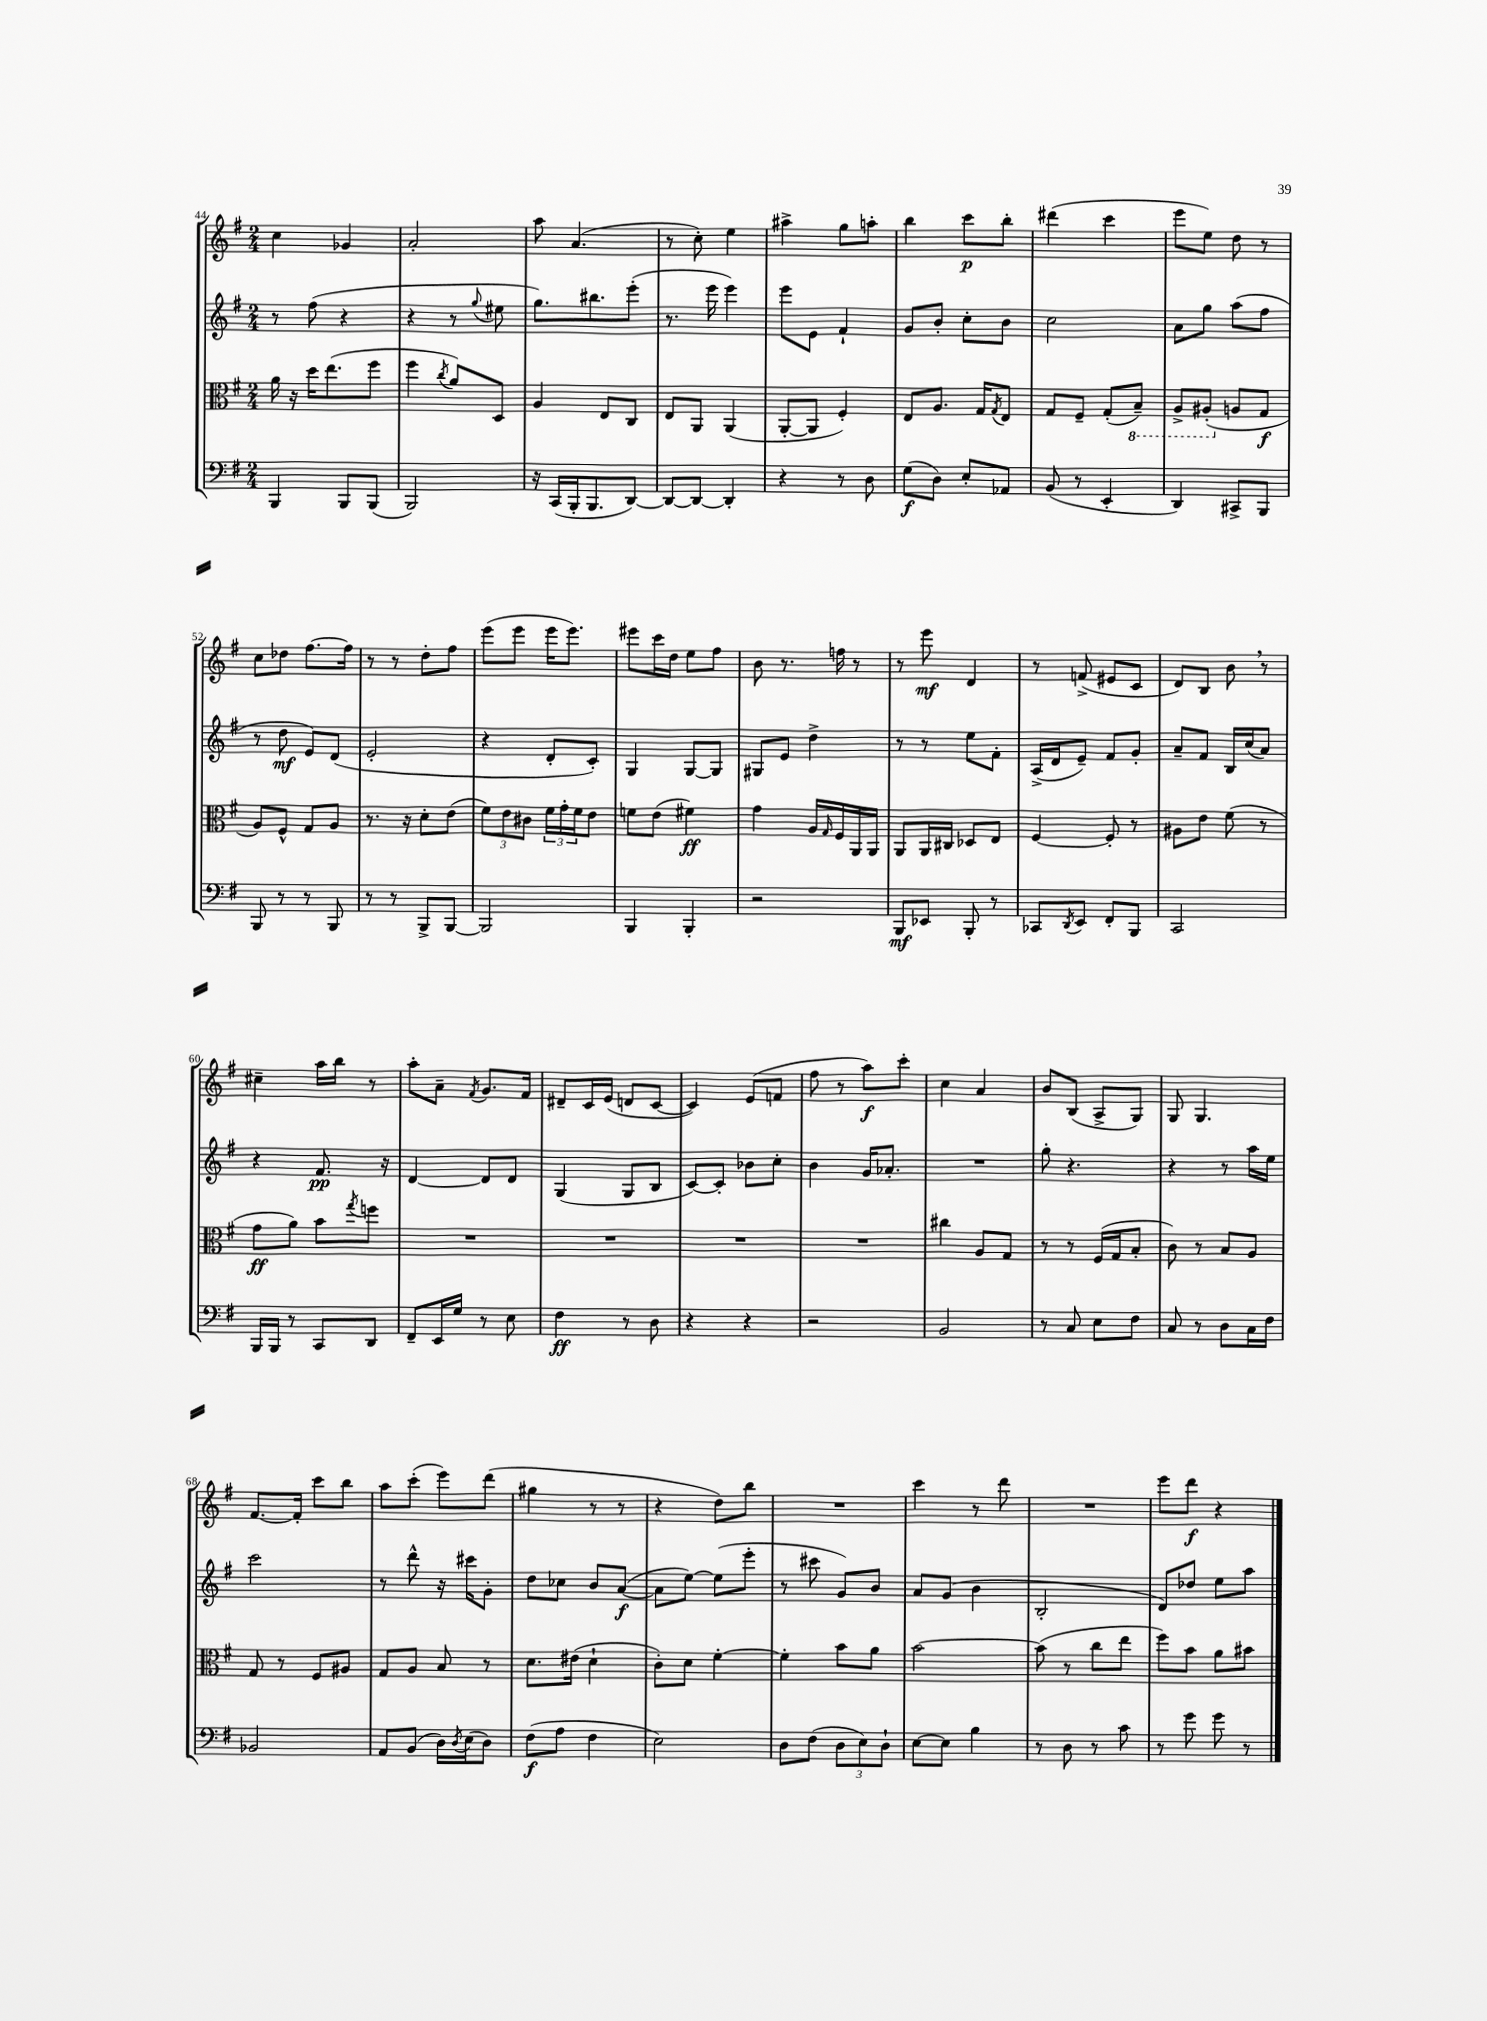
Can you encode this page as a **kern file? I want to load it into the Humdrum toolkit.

**kern	**dynam	**kern	**dynam	**kern	**dynam	**kern	**dynam
*part4	*part4	*part3	*part3	*part2	*part2	*part1	*part1
*staff4	*staff4	*staff3	*staff3	*staff2	*staff2	*staff1	*staff1
*clefF4	*	*clefC3	*	*clefG2	*	*clefG2	*
*k[f#]	*	*k[f#]	*	*k[f#]	*	*k[f#]	*
*M2/4	*	*M2/4	*	*M2/4	*	*M2/4	*
=44	=44	=44	=44	=44	=44	=44	=44
4BBB/	.	16a\	.	8r	.	4cc\	.
.	.	16r	.	.	.	.	.
.	.	16dd\KL	.	(8ff#\	.	.	.
.	.	(8.ee\	.	.	.	.	.
8BBB/L	.	.	.	4r	.	4g-X/	.
(8BBB/J	.	8ff#\J	.	.	.	.	.
=45	=45	=45	=45	=45	=45	=45	=45
2BBB/)	.	4ff#\	.	4r	.	2a'/	.
.	.	8qcc/	.	.	.	.	.
.	.	8a/L)	.	8r	.	.	.
.	.	.	.	8qqgg/	.	.	.
.	.	8D/J	.	8ee#X\	.	.	.
=46	=46	=46	=46	=46	=46	=46	=46
16r	.	4A/	.	8.gg\L)	.	8aa\	.
(16CC/LL	.	.	.	.	.	.	.
16BBB'/J	.	.	.	.	.	(4.a/	.
8.BBB/	.	.	.	8.bb#X\	.	.	.
.	.	8E/L	.	.	.	.	.
[8DD/J)	.	8C/J	.	(8eee'\J	.	.	.
=47	=47	=47	=47	=47	=47	=47	=47
8DD/L_	.	8E/L	.	8.r	.	8r	.
8DD/J_	.	8AA/J	.	.	.	8cc'\)	.
.	.	.	.	16eee\	.	.	.
4DD'/]	.	(4AA/	.	4eee\)	.	4ee\	.
=48	=48	=48	=48	=48	=48	=48	=48
4r	.	[8AA'/L	.	8eee\L	.	4aa#X^\	.
.	.	8AA/J]	.	8e\J	.	.	.
8r	.	4F#'/)	.	4f#`/	.	8gg\L	.
8D\	.	.	.	.	.	8aan'\J	.
=49	=49	=49	=49	=49	=49	=49	=49
(8G\L	f	8E/L	.	8g/L	.	4bb\	.
8D\J)	.	8.A/J	.	8b'/J	.	.	.
8E'/L	.	.	.	8cc'\L	.	8ccc\L	p
.	.	16G/KL	.	.	.	.	.
.	.	8qG/	.	.	.	.	.
8AA-X/J	.	8E/J	.	8b\J	.	8bb'\J	.
=50	=50	=50	=50	=50	=50	=50	=50
(8BB/	.	8G/L	.	2cc\	.	(4ddd#X\	.
8r	.	8F#~/J	.	.	.	.	.
4EE'/	.	(8G'/L	.	.	.	4ccc\	.
*	*	*8ba	*	*	*	*	*
.	.	8BB~/J)	.	.	.	.	.
=51	=51	=51	=51	=51	=51	=51	=51
4DD/)	.	8AA^/L	.	8a\L	.	8eee\L	.
.	.	(8AA#X'/J	.	8gg\J	.	8ee\J)	.
*	*	*X8ba	*	*	*	*	*
8CC#X^/L	.	8An/L	.	(8aa\L	.	8dd\	.
8BBB/J	.	8G/J	f	8ff#\J	.	8r	.
!!LO:LB:g=z
=52	=52	=52	=52	=52	=52	=52	=52
8BBB/	.	8A/L)	.	8r	.	8cc\L	.
8r	.	8F#^^/J	.	8dd\	mf	8dd-X\J	.
8r	.	8G/L	.	8e/L)	.	[8.ff#\L	.
8BBB/	.	8A/J	.	(8d/J	.	.	.
.	.	.	.	.	.	16ff#\Jk]	.
=53	=53	=53	=53	=53	=53	=53	=53
8r	.	8.r	.	2e'/	.	8r	.
8r	.	.	.	.	.	8r	.
.	.	16r	.	.	.	.	.
8BBB^/L	.	8d'\L	.	.	.	8dd'\L	.
[8BBB/J	.	(8e\J	.	.	.	8ff#\J	.
=54	=54	=54	=54	=54	=54	=54	=54
2BBB/]	.	12f#\L)	.	4r	.	(8eee\L	.
.	.	12e\	.	.	.	.	.
.	.	.	.	.	.	8eee\J	.
.	.	12c#X\J	.	.	.	.	.
.	.	24f#\LL	.	8d'/L	.	16eee\KL	.
.	.	24g'\	.	.	.	.	.
.	.	.	.	.	.	8.eee\J)	.
.	.	24f#\J	.	.	.	.	.
.	.	8e\J	.	8c'/J)	.	.	.
=55	=55	=55	=55	=55	=55	=55	=55
4BBB/	.	8fn\L	.	4G/	.	8eee#X\L	.
.	.	(8e\J	.	.	.	16ccc\L	.
.	.	.	.	.	.	16dd\JJ	.
4BBB'/	.	4f#X\)	ff	[8G/L	.	8ee\L	.
.	.	.	.	8G/J]	.	8ff#\J	.
=56	=56	=56	=56	=56	=56	=56	=56
2r	.	4g\	.	8G#X/L	.	8b\	.
.	.	.	.	8e/J	.	8.r	.
.	.	16A/LL	.	4dd^\	.	.	.
.	.	16qqG/	.	.	.	.	.
.	.	16F#/	.	.	.	16ffn\	.
.	.	16AA/	.	.	.	8r	.
.	.	16AA/JJ	.	.	.	.	.
=57	=57	=57	=57	=57	=57	=57	=57
8BBB/L	mf	8AA/L	.	8r	.	8r	.
8EE-X/J	.	16AA/L	.	8r	.	8eee\	mf
.	.	16C#X/JJ	.	.	.	.	.
8BBB'/	.	8D-X/L	.	8ee\L	.	4d/	.
8r	.	8E/J	.	8f#'\J	.	.	.
=58	=58	=58	=58	=58	=58	=58	=58
8CC-X/L	.	[4F#/	.	(16A^/LL	.	8r	.
.	.	.	.	16d/J	.	.	.
8qDD/	.	.	.	.	.	.	.
8EE/J	.	.	.	8e~/J)	.	(8fn^/	.
8FF#'/L	.	8F#'/]	.	8f#/L	.	8e#X/L	.
8BBB/J	.	8r	.	8g'/J	.	8c/J	.
=59	=59	=59	=59	=59	=59	=59	=59
2CC/	.	8A#X\L	.	8a~/L	.	8d/L)	.
.	.	8e\J	.	8f#/J	.	8B/J	.
.	.	(8f#\	.	16B/LL	.	8b,\	.
.	.	.	.	(16cc/J	.	.	.
.	.	8r	.	8a/J)	.	8r	.
!!LO:LB:g=z
=60	=60	=60	=60	=60	=60	=60	=60
16BBB/LL	.	8g\L	ff	4r	.	4cc#X~\	.
16BBB/JJ	.	.	.	.	.	.	.
8r	.	8a\J)	.	.	.	.	.
8CC/L	.	8b\L	.	8.f#/	pp	16aa\LL	.
.	.	.	.	.	.	16bb\JJ	.
.	.	8qgg/	.	.	.	.	.
8DD/J	.	8ffn\J	.	.	.	8r	.
.	.	.	.	16r	.	.	.
=61	=61	=61	=61	=61	=61	=61	=61
8FF#~/L	.	2r	.	[4d/	.	8aa'\L	.
16EE/L	.	.	.	.	.	8a~\J	.
16G/JJ	.	.	.	.	.	.	.
.	.	.	.	.	.	8qf#/	.
8r	.	.	.	8d/L]	.	8.g/L	.
8E\	.	.	.	8d/J	.	.	.
.	.	.	.	.	.	16f#/Jk	.
=62	=62	=62	=62	=62	=62	=62	=62
4F#\	ff	2r	.	(4G/	.	8d#X~/L	.
.	.	.	.	.	.	16c/L	.
.	.	.	.	.	.	(16e/JJ	.
8r	.	.	.	8G/L	.	8dn/L	.
8D\	.	.	.	8B/J	.	[8c/J	.
=63	=63	=63	=63	=63	=63	=63	=63
4r	.	2r	.	[8c/L)	.	4c/])	.
.	.	.	.	8c'/J]	.	.	.
4r	.	.	.	8b-X\L	.	(8e/L	.
.	.	.	.	8cc'\J	.	8fn/J	.
=64	=64	=64	=64	=64	=64	=64	=64
2r	.	2r	.	4b\	.	8ff#\	.
.	.	.	.	.	.	8r	.
.	.	.	.	16g/KL	.	8aa\L)	f
.	.	.	.	8.a-X'/J	.	.	.
.	.	.	.	.	.	8ccc'\J	.
=65	=65	=65	=65	=65	=65	=65	=65
2BB/	.	4cc#X\	.	2r	.	4cc\	.
.	.	8A/L	.	.	.	4a/	.
.	.	8G/J	.	.	.	.	.
=66	=66	=66	=66	=66	=66	=66	=66
8r	.	8r	.	8gg'\	.	8b/L	.
8C/	.	8r	.	4.r	.	(8B/J	.
8E\L	.	(16F#/LL	.	.	.	8A^/L	.
.	.	16G/J	.	.	.	.	.
8F#\J	.	8B'/J	.	.	.	8G/J)	.
=67	=67	=67	=67	=67	=67	=67	=67
8C/	.	8c\)	.	4r	.	8G/	.
8r	.	8r	.	.	.	4.G/	.
8D\L	.	8B/L	.	8r	.	.	.
16C\L	.	8A/J	.	16aa\LL	.	.	.
16F#\JJ	.	.	.	16ee\JJ	.	.	.
!!LO:LB:g=z
=68	=68	=68	=68	=68	=68	=68	=68
2BB-X/	.	8G/	.	2ccc\	.	[8.f#/L	.
.	.	8r	.	.	.	.	.
.	.	.	.	.	.	16f#'/Jk]	.
.	.	8F#/L	.	.	.	8ccc\L	.
.	.	8A#X/J	.	.	.	8bb\J	.
=69	=69	=69	=69	=69	=69	=69	=69
8AA/L	.	8G/L	.	8r	.	8aa\L	.
(8BB/J	.	8A/J	.	8ddd^^\	.	(8ccc'\J	.
16D\LL)	.	8B/	.	16r	.	8eee\L)	.
8qD/	.	.	.	.	.	.	.
(16E\J	.	.	.	16ccc#X\KL	.	.	.
8D\J)	.	8r	.	8g'\J	.	(8ddd\J	.
=70	=70	=70	=70	=70	=70	=70	=70
(8F#\L	f	8.d\L	.	8dd\L	.	4gg#X\	.
8A\J	.	.	.	8cc-X\J	.	.	.
.	.	(16e#X\Jk	.	.	.	.	.
4F#\	.	4d`\	.	8b/L	.	8r	.
.	.	.	.	([8a/J	f	8r	.
=71	=71	=71	=71	=71	=71	=71	=71
2E\)	.	8c'\L)	.	8a\L]	.	4r	.
.	.	8d\J	.	[8ee\J)	.	.	.
.	.	[4f#'\	.	(8ee\L]	.	8dd\L)	.
.	.	.	.	8eee'\J	.	8bb\J	.
=72	=72	=72	=72	=72	=72	=72	=72
8D\L	.	4f#'\]	.	8r	.	2r	.
(8F#\J	.	.	.	8ccc#X\	.	.	.
12D\L	.	8b\L	.	8g/L)	.	.	.
12E\)	.	.	.	.	.	.	.
.	.	8a\J	.	8b/J	.	.	.
12D`\J	.	.	.	.	.	.	.
=73	=73	=73	=73	=73	=73	=73	=73
[8E\L	.	[2b\	.	8a/L	.	4ccc\	.
8E\J]	.	.	.	(8g/J	.	.	.
4B\	.	.	.	4b\	.	8r	.
.	.	.	.	.	.	8ddd\	.
=74	=74	=74	=74	=74	=74	=74	=74
8r	.	(8b\]	.	2B'/	.	2r	.
8D\	.	8r	.	.	.	.	.
8r	.	8cc\L	.	.	.	.	.
8c\	.	8ee\J	.	.	.	.	.
=75	=75	=75	=75	=75	=75	=75	=75
8r	.	8ff#\L)	.	8d/L)	.	8eee\L	.
8g\	.	8b\J	.	8dd-X/J	.	8ddd\J	f
8g\	.	8a\L	.	8ee\L	.	4r	.
8r	.	8b#X\J	.	8aa\J	.	.	.
==	==	==	==	==	==	==	==
*-	*-	*-	*-	*-	*-	*-	*-
